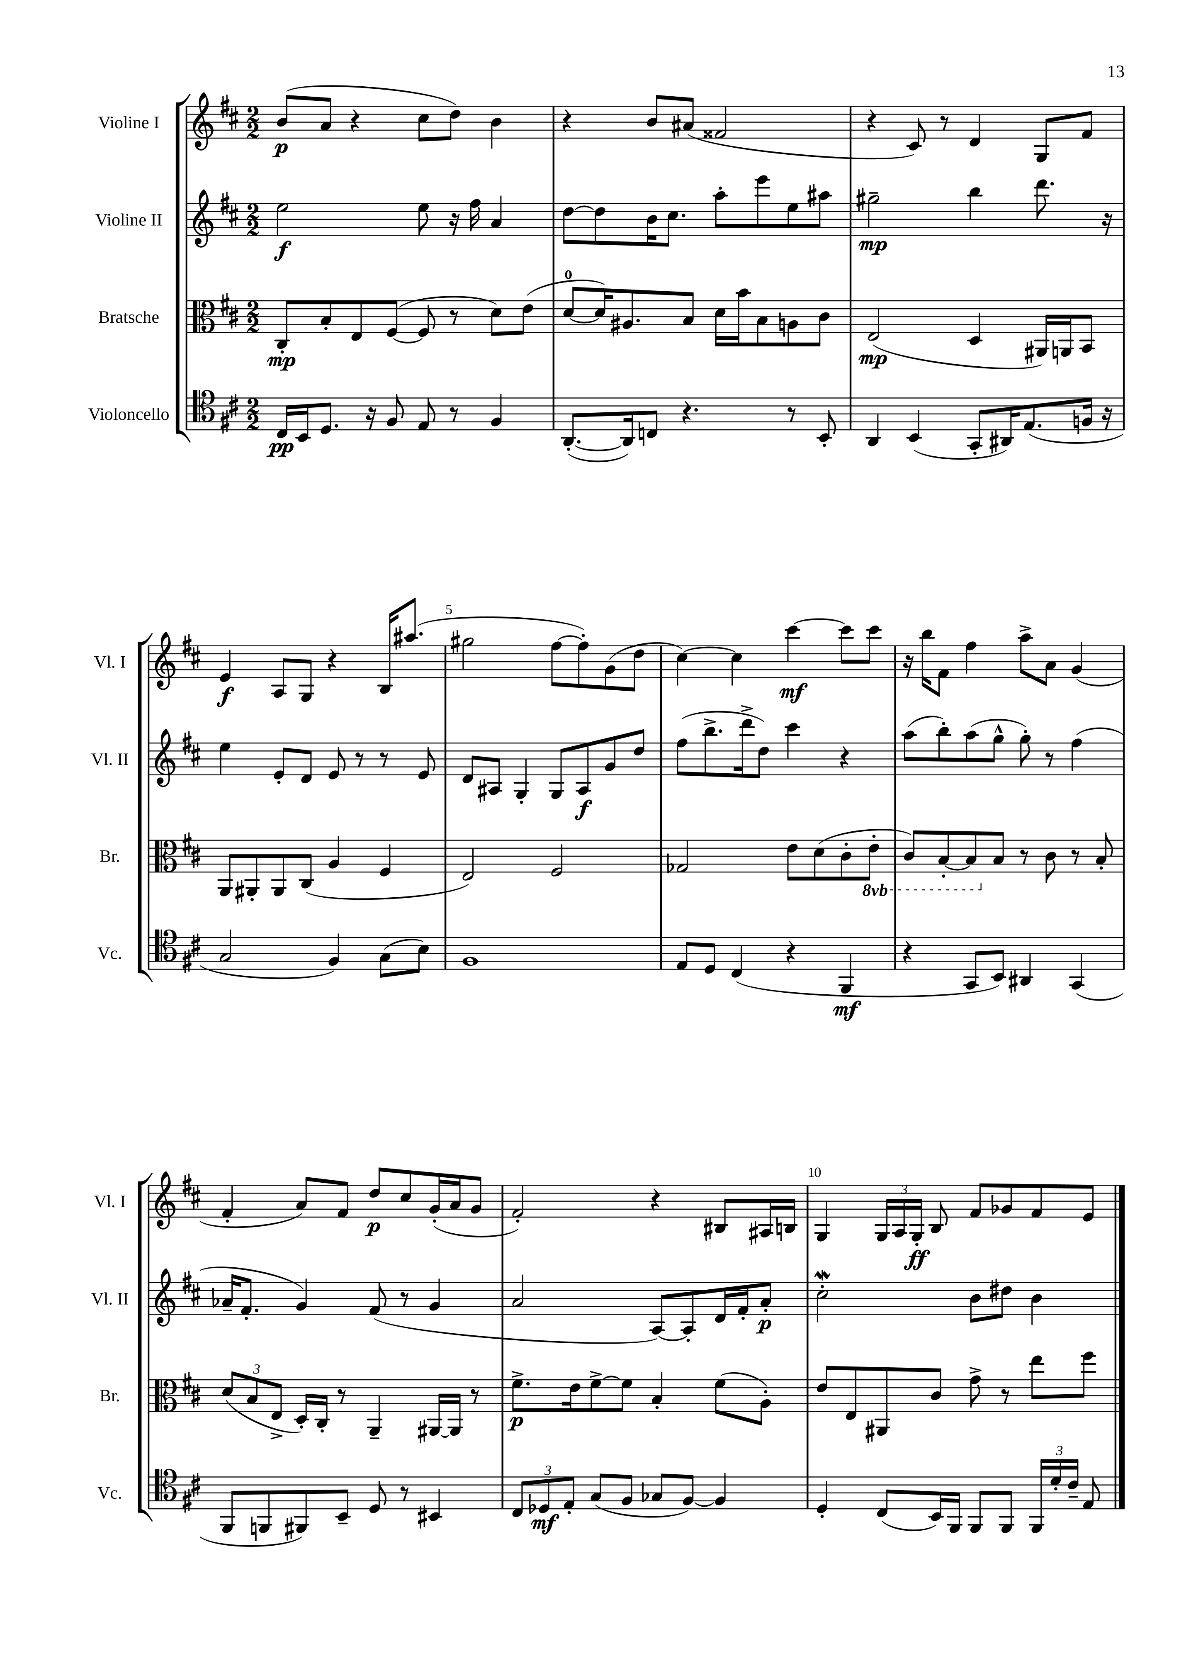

**kern	**kern	**kern	**kern
*staff4	*staff3	*staff2	*staff1
*clefC4	*clefC3	*clefG2	*clefG2
*k[f#c#]	*k[f#c#]	*k[f#c#]	*k[f#c#]
*M2/2	*M2/2	*M2/2	*M2/2
16C#	8C#'	2ee	(8b
16BB	.	.	.
8.D	8B'	.	8a
.	8E	.	4r
16r	.	.	.
8F#	([8F#	.	.
8E	8F#]	8ee	8cc#
8r	8r	16r	8dd)
.	.	16ff#	.
4F#	8d)	4a	4b
.	(8e	.	.
=	=	=	=
([8.AA'	[8d	[8dd	4r
.	16d])	8dd]	.
16AA])	8.A#	.	.
8C	.	16b	8b
.	.	8.cc#	.
4.r	8B	.	(8a#
.	16d	8aa'	2f##
.	16b	.	.
.	8B	8eee	.
8r	8A	8ee	.
8BB'	8c#	8aa#	.
=	=	=	=
4AA	(2E	2gg#~	4r
(4BB	.	.	8c#)
.	.	.	8r
8GG'	4D	4bb	4d
16AA#)	.	.	.
(8.E	.	.	.
.	16AA#)	8.ddd	8G
.	16AA	.	.
16F	8BB	.	8f#
16r	.	16r	.
=	=	=	=
2G	8AA	4ee	4e
.	8AA#'	.	.
.	8AA#	8e'	8A
.	(8C#	8d	8G
4F#)	4A	8e	4r
.	.	8r	.
(8G	4F#	8r	16B
.	.	.	(8.aa#
8B)	.	8e	.
=	=	=	=
1F#	2E)	8d	2gg#
.	.	8A#	.
.	.	4G'	.
.	2F#	8G	[8ff#
.	.	8A#	8ff#'])
.	.	8g	(8g
.	.	8dd	8dd
=	=	=	=
8E	2G-	(8ff#	[4cc#)
8D	.	8.bb^	.
(4C#	.	.	4cc#]
.	.	16ddd^	.
.	.	8dd)	.
4r	8e	4ccc#	[4ccc#
.	(8d	.	.
4FF#	8c#'	4r	8ccc#]
.	8E'	.	8ccc#
=	=	=	=
4r	8C#)	(8aa	16r
.	.	.	16bb
.	[8BB'	8bb')	8f#
8GG	8BB]	(8aa	4ff#
8BB)	8B	8gg^^	.
4AA#	8r	8gg')	8aa^
.	8c#	8r	8a
(4GG	8r	(4ff#	(4g
.	8B'	.	.
=	=	=	=
8FF#	(12d	16a-~	4f#'
.	.	8.f#'	.
.	12B	.	.
8FF	.	.	.
.	12E^	.	.
8FF#)	16D')	4g)	8a)
.	16C#'	.	.
8BB~	8r	.	8f#
8D	4AA~	(8f#	8dd
8r	.	8r	8cc#
4BB#	[16AA#	4g	(16g'
.	16AA#]	.	16a
.	8r	.	8g
=	=	=	=
12C#	8.f#^	2a	2f#')
12D-	.	.	.
12E'	.	.	.
.	16e	.	.
(8G	[8f#^	.	.
8F#	8f#]	.	.
8G-	4B'	[8A)	4r
[8F#)	.	8A']	.
4F#]	(8f#	16d	8B#
.	.	16f#'	.
.	8A')	8a'	16A#
.	.	.	16B
=	=	=	=
4D'	8e	2cc#'	4G
.	8E	.	.
(8C#	8AA#	.	24G
.	.	.	24A
.	.	.	24G'
16BB)	8c#	.	8B
16FF#	.	.	.
8FF#	8g^	8b	8f#
8FF#	8r	8dd#	8g-
24FF#	8ee	4b	8f#
24d'	.	.	.
24c#~	.	.	.
8E	8ff#	.	8e
==	==	==	==
*-	*-	*-	*-
